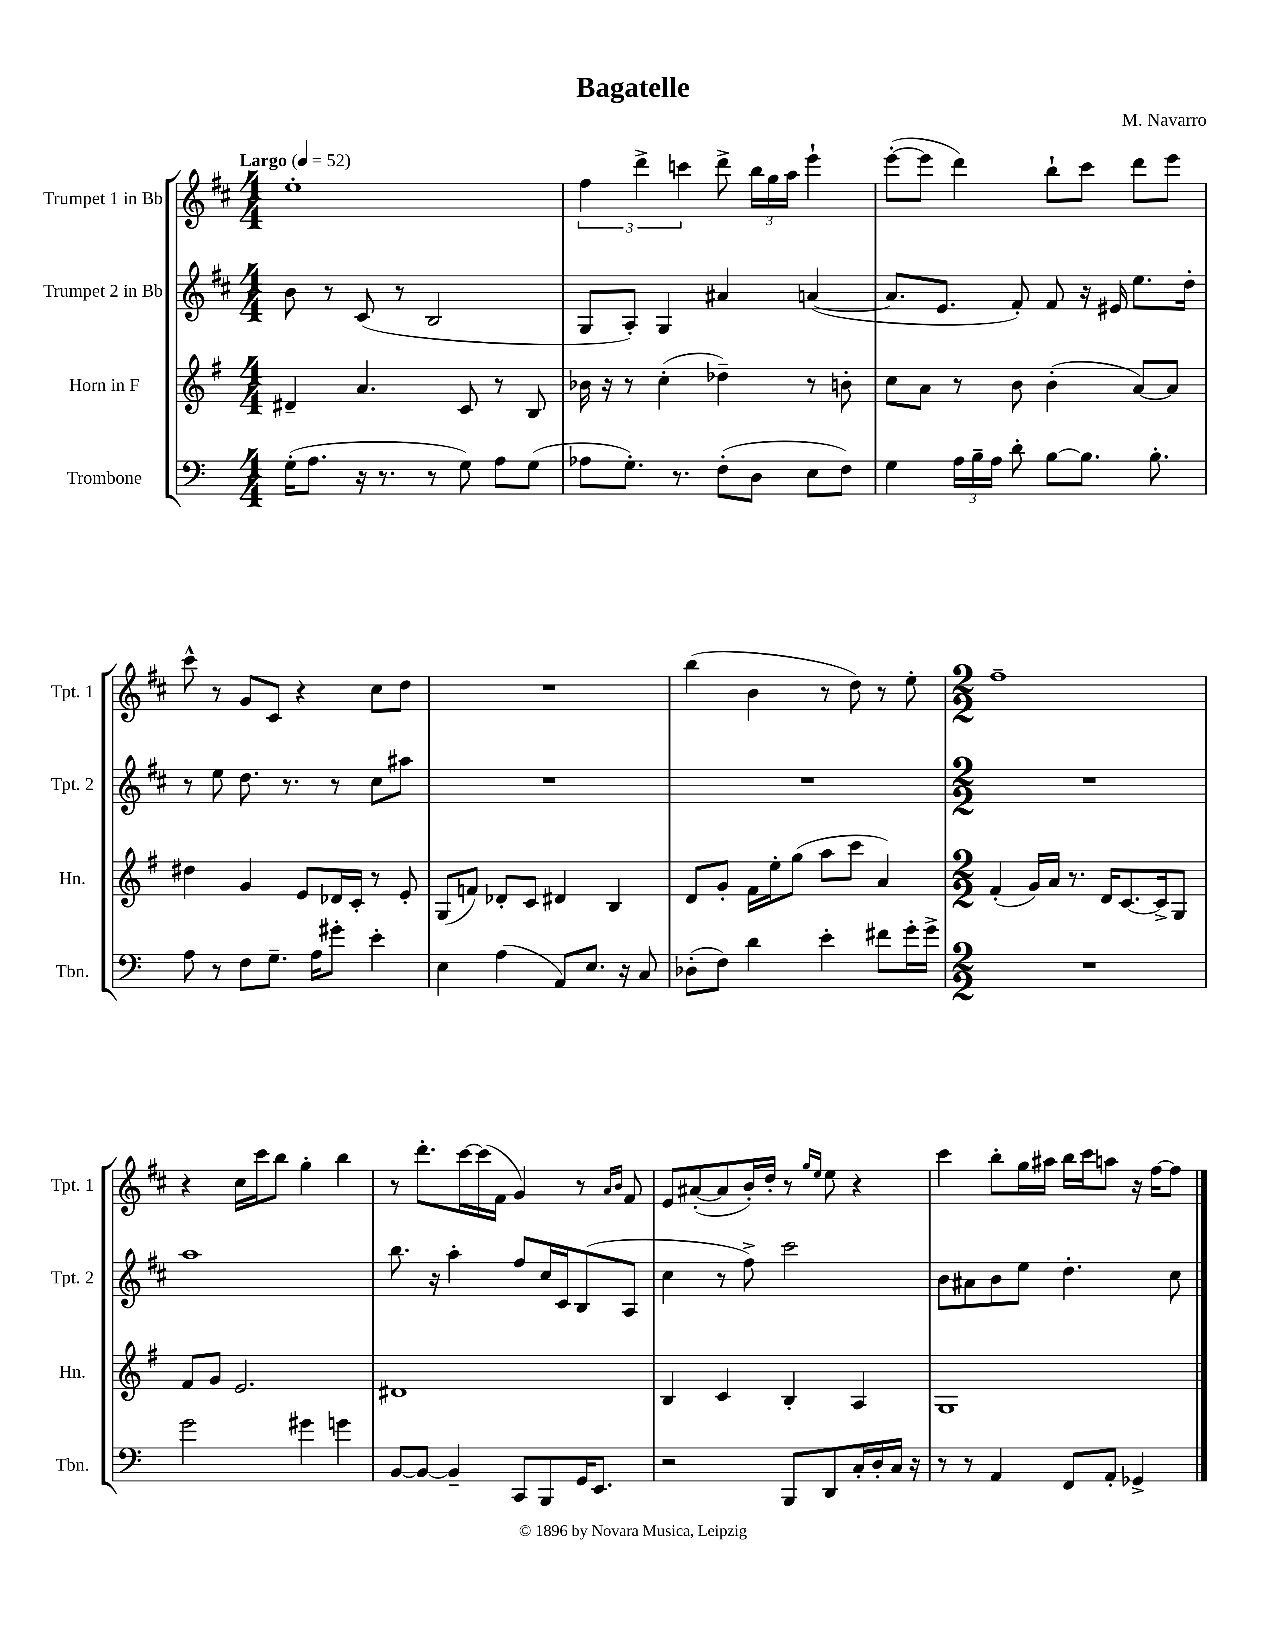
\header { title = "Bagatelle" composer = "M. Navarro" }
<<
\new StaffGroup <<
\new Staff = "s0" \with { instrumentName = "Trumpet 1 in Bb" shortInstrumentName = "Tpt. 1" } {
    \clef treble \key d \major \numericTimeSignature \time 4/4 \tempo "Largo" 4 = 52
    \autoBeamOff e''1-. |
    \tuplet 3/2 { fis''4 d'''4-> c'''4 } d'''8-> \tuplet 3/2 { b''16[ g''16 a''16] } e'''4-! |
    e'''8[~-.( e'''8] d'''4) b''8[-! cis'''8] d'''8[ e'''8] |
    cis'''8-^ r8 g'8[ cis'8] r4 cis''8[ d''8] |
    R1 |
    b''4( b'4 r8 d''8) r8 e''8-. |
    \numericTimeSignature \time 2/2 fis''1-- |
    r4 cis''16[ cis'''16 b''8] g''4-. b''4 |
    r8 d'''8.[-. cis'''16~ cis'''16( fis'16] g'4) r8 \grace { a'16[ b'16] } fis'8 |
    e'8[ ais'8~-.( ais'8 b'16-.) d''16]-. r8 \grace { g''16[ e''16] } e''8 r4 |
    cis'''4 b''8[-. g''16 ais''16] b''16[ cis'''16 a''8] r16 fis''16[~ fis''8] \bar "|." |
}
\new Staff = "s1" \with { instrumentName = "Trumpet 2 in Bb" shortInstrumentName = "Tpt. 2" } {
    \clef treble \key d \major \numericTimeSignature \time 4/4
    \autoBeamOff b'8 r8 cis'8( r8 b2 |
    g8[ a8]-.) g4 ais'4 a'4~( |
    a'8.[ e'8.] fis'8-.) fis'8 r16 eis'16 e''8.[ d''16]-. |
    r8 e''8 d''8. r8. r8 cis''8[ ais''8] |
    R1 |
    R1 |
    \numericTimeSignature \time 2/2 R1 |
    a''1 |
    b''8. r16 a''4-. fis''8[ cis''16 cis'16 b8( a8] |
    cis''4 r8 fis''8->) cis'''2 |
    b'8[ ais'8 b'8 e''8] d''4.-. cis''8 \bar "|." |
}
\new Staff = "s2" \with { instrumentName = "Horn in F" shortInstrumentName = "Hn." } {
    \clef treble \key g \major \numericTimeSignature \time 4/4
    \autoBeamOff dis'4-- a'4. c'8 r8 b8 |
    bes'16 r16 r8 c''4-.( des''4--) r8 b'8-. |
    c''8[ a'8] r8 b'8 b'4-.( a'8[~) a'8] |
    dis''4 g'4 e'8[ des'16 c'16]-. r8 e'8-. |
    g8[( f'8]) des'8[-. c'8] dis'4 b4 |
    d'8[ g'8]-. fis'16[ e''16-. g''8]( a''8[ c'''8] a'4) |
    \numericTimeSignature \time 2/2 fis'4-.( g'16[) a'16] r8. d'16[ c'8.~ c'16-> g8] |
    fis'8[ g'8] e'2. |
    dis'1 |
    b4 c'4 b4-. a4 |
    g1 \bar "|." |
}
\new Staff = "s3" \with { instrumentName = "Trombone" shortInstrumentName = "Tbn." } {
    \clef bass \key c \major \numericTimeSignature \time 4/4
    \autoBeamOff g16[-.( a8.] r16 r8. r8 g8) a8[ g8]( |
    aes8[ g8.]-.) r8. f8[-.( d8] e8[ f8]) |
    g4 \tuplet 3/2 { a16[ b16-- a16] } d'8-. b8[~ b8.] b8.-. |
    a8 r8 f8[ g8.]-- a16[ gis'8]-. e'4-. |
    e4 a4( a,8[) e8.] r16 c8 |
    des8[-.( f8]) d'4 e'4-. fis'8[ g'16-. g'16]-> |
    \numericTimeSignature \time 2/2 R1 |
    g'2 gis'4 g'4 |
    b,8[~ b,8]~ b,4-- c,8[ b,,8 g,16 e,8.] |
    r2 b,,8[ d,8 c16-. d16-. c16] r16 |
    r8 r8 a,4 f,8[ a,8]-. ges,4-> \bar "|." |
}
>>
>>
\layout { \context { \Score \remove "Bar_number_engraver" } }
